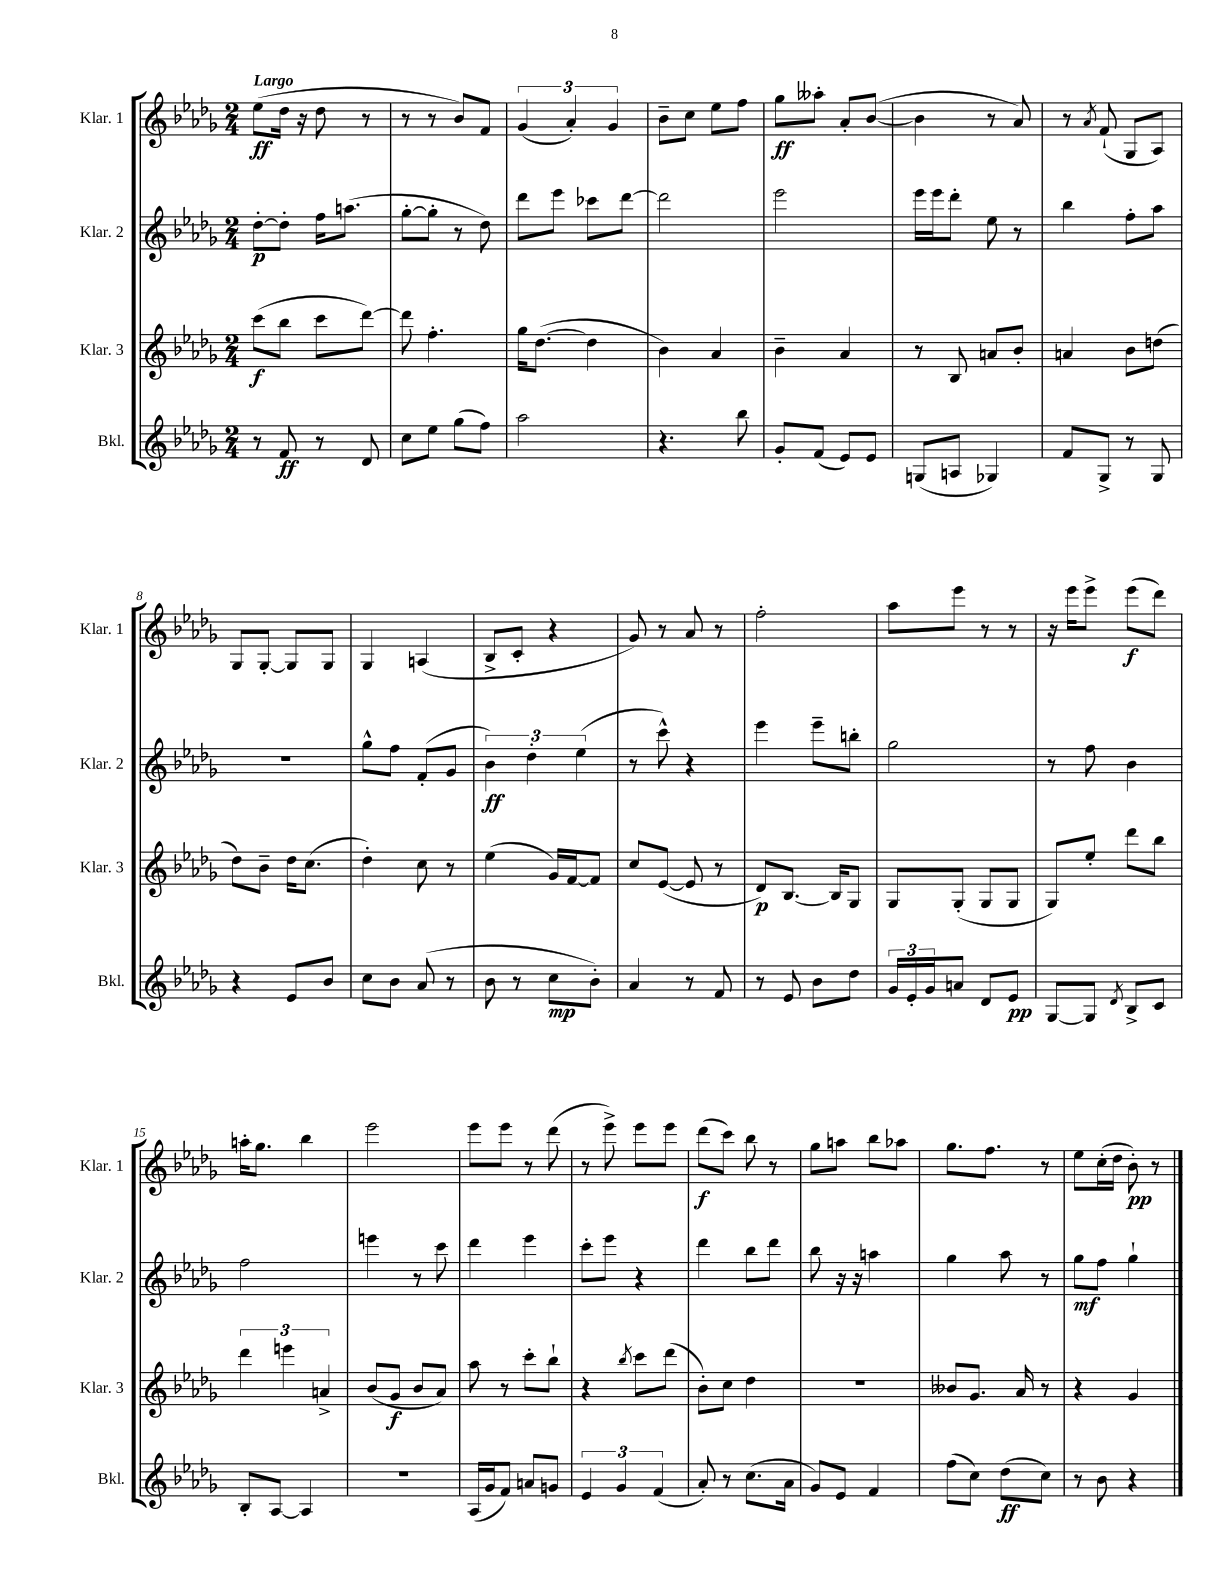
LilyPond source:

<<
\new StaffGroup <<
\new Staff = "s0" \with { instrumentName = "Klar. 1" shortInstrumentName = "Klar. 1" } {
    \clef treble \key des \major \numericTimeSignature \time 2/4 \tempo "Largo"
    ees''8\ff( des''16 r16 des''8 r8 |
    r8 r8 bes'8) f'8 |
    \tuplet 3/2 { ges'4( aes'4-.) ges'4 } |
    bes'8-- c''8 ees''8 f''8 |
    ges''8\ff aeses''8-. aes'8-. bes'8~( |
    bes'4 r8 aes'8) |
    r8 \acciaccatura { aes'8 } f'8-!( ges8 aes8) |
    ges8 ges8~-. ges8 ges8 |
    ges4 a4( |
    bes8-> c'8-. r4 |
    ges'8) r8 aes'8 r8 |
    f''2-. |
    aes''8 ees'''8 r8 r8 |
    r16 ees'''16 ees'''8-> ees'''8\f( des'''8) |
    a''16-. ges''8. bes''4 |
    ees'''2 |
    ees'''8 ees'''8 r8 des'''8( |
    r8 ees'''8->) ees'''8 ees'''8 |
    des'''8\f( c'''8) bes''8 r8 |
    ges''8 a''8 bes''8 aes''8 |
    ges''8. f''8. r8 |
    ees''8 c''16-.( des''16 bes'8-.\pp) r8 \bar "|." |
}
\new Staff = "s1" \with { instrumentName = "Klar. 2" shortInstrumentName = "Klar. 2" } {
    \clef treble \key des \major \numericTimeSignature \time 2/4
    des''8~-.\p des''8-. f''16 a''8.( |
    ges''8~-. ges''8-. r8 des''8) |
    des'''8 ees'''8 ces'''8 des'''8~ |
    des'''2 |
    ees'''2 |
    ees'''16 ees'''16 des'''8-. ees''8 r8 |
    bes''4 f''8-. aes''8 |
    r2 |
    ges''8-^ f''8 f'8-.( ges'8 |
    \tuplet 3/2 { bes'4\ff) des''4-. ees''4( } |
    r8 c'''8-^) r4 |
    ees'''4 ees'''8-- b''8-. |
    ges''2 |
    r8 f''8 bes'4 |
    f''2 |
    e'''4 r8 c'''8 |
    des'''4 ees'''4 |
    c'''8-. ees'''8 r4 |
    des'''4 bes''8 des'''8 |
    bes''8 r16 r16 a''4 |
    ges''4 aes''8 r8 |
    ges''8\mf f''8 ges''4-! \bar "|." |
}
\new Staff = "s2" \with { instrumentName = "Klar. 3" shortInstrumentName = "Klar. 3" } {
    \clef treble \key des \major \numericTimeSignature \time 2/4
    c'''8\f( bes''8 c'''8 des'''8~) |
    des'''8 f''4.-. |
    ges''16 des''8.~( des''4 |
    bes'4) aes'4 |
    bes'4-- aes'4 |
    r8 bes8 a'8 bes'8-. |
    a'4 bes'8 d''8( |
    des''8) bes'8-- des''16 c''8.( |
    des''4-.) c''8 r8 |
    ees''4( ges'16) f'16~ f'8 |
    c''8 ees'8~( ees'8 r8 |
    des'8\p) bes8.~ bes16 ges8 |
    ges8 ges8-.( ges8 ges8 |
    ges8) ees''8-. des'''8 bes''8 |
    \tuplet 3/2 { des'''4 e'''4 a'4-> } |
    bes'8( ges'8\f bes'8 aes'8) |
    aes''8 r8 c'''8-. bes''8-! |
    r4 \acciaccatura { bes''8 } c'''8 des'''8( |
    bes'8-.) c''8 des''4 |
    r2 |
    beses'8 ges'8. aes'16 r8 |
    r4 ges'4 \bar "|." |
}
\new Staff = "s3" \with { instrumentName = "Bkl." shortInstrumentName = "Bkl." } {
    \clef treble \key des \major \numericTimeSignature \time 2/4
    r8 f'8\ff r8 des'8 |
    c''8 ees''8 ges''8( f''8) |
    aes''2 |
    r4. bes''8 |
    ges'8-. f'8( ees'8) ees'8 |
    g8( a8 ges4) |
    f'8 ges8-> r8 ges8 |
    r4 ees'8 bes'8 |
    c''8 bes'8 aes'8( r8 |
    bes'8 r8 c''8\mp bes'8-.) |
    aes'4 r8 f'8 |
    r8 ees'8 bes'8 des''8 |
    \tuplet 3/2 { ges'16 ees'16-. ges'16 } a'8 des'8 ees'8\pp |
    ges8~ ges8 \acciaccatura { des'8 } bes8-> c'8 |
    bes8-. aes8~ aes4 |
    R2 |
    aes16( ges'16 f'8) a'8 g'8 |
    \tuplet 3/2 { ees'4 ges'4 f'4( } |
    aes'8-.) r8 c''8.( aes'16 |
    ges'8) ees'8 f'4 |
    f''8( c''8) des''8\ff( c''8) |
    r8 bes'8 r4 \bar "|." |
}
>>
>>
